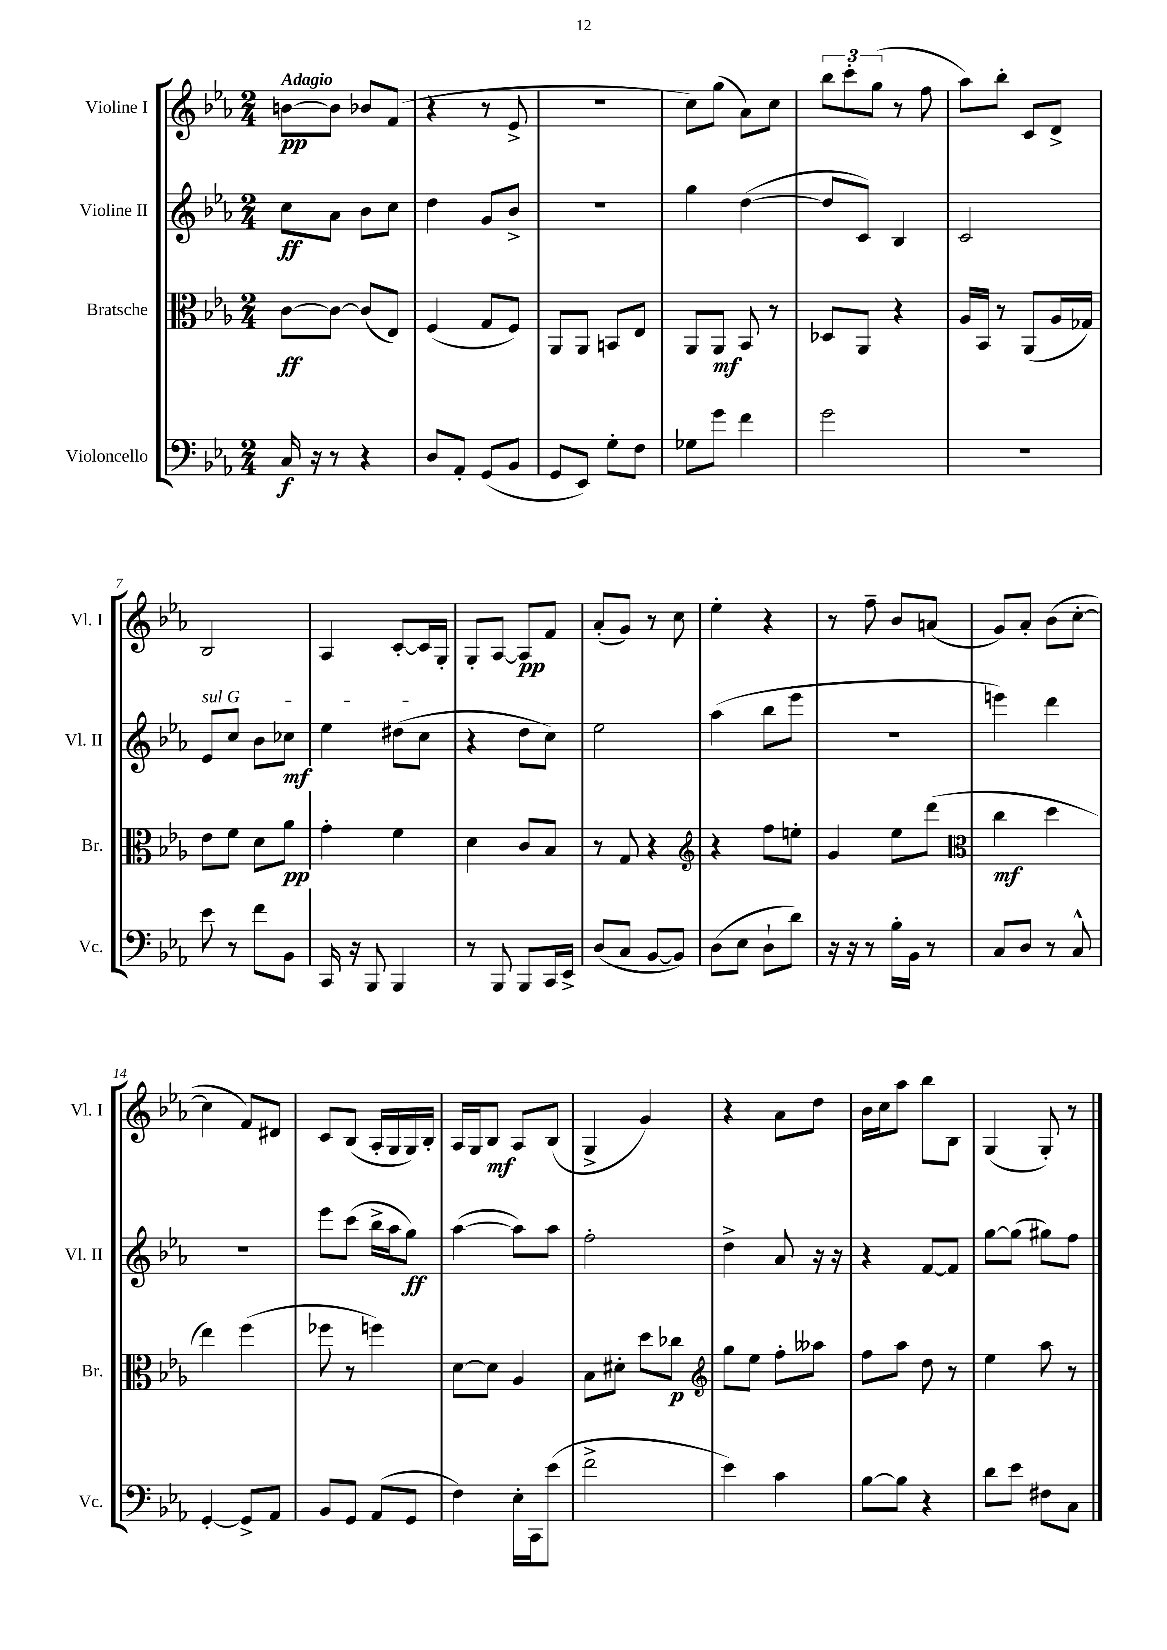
<<
\new StaffGroup <<
\new Staff = "s0" \with { instrumentName = "Violine I" shortInstrumentName = "Vl. I" } {
    \clef treble \key ees \major \numericTimeSignature \time 2/4 \tempo "Adagio"
    \autoBeamOff b'8[~\pp b'8] bes'8[ f'8]( |
    r4 r8 ees'8-> |
    r2 |
    c''8[) g''8]( aes'8[) c''8] |
    \tuplet 3/2 { bes''8[ c'''8-. g''8]( } r8 f''8 |
    aes''8[) bes''8]-. c'8[ d'8]-> |
    bes2 |
    aes4 c'8[~-. c'16 g16]-. |
    g8[-. aes8]~ aes8[\pp f'8] |
    aes'8[-.( g'8]) r8 c''8 |
    ees''4-. r4 |
    r8 f''8-- bes'8[ a'8]( |
    g'8[) aes'8]-. bes'8[( c''8]~-. |
    c''4 f'8[) dis'8] |
    c'8[ bes8]( aes16[-. g16 g16) bes16]-. |
    aes16[ g16 bes8]\mf aes8[ bes8]( |
    g4-> g'4) |
    r4 aes'8[ d''8] |
    bes'16[ c''16 aes''8] bes''8[ bes8] |
    g4( g8-.) r8 \bar "|." |
}
\new Staff = "s1" \with { instrumentName = "Violine II" shortInstrumentName = "Vl. II" } {
    \clef treble \key ees \major \numericTimeSignature \time 2/4
    \autoBeamOff c''8[\ff aes'8] bes'8[ c''8] |
    d''4 g'8[ bes'8]-> |
    R2 |
    g''4 d''4~( |
    d''8[ c'8]) bes4 |
    c'2 |
    \once \override TextSpanner.bound-details.left.text = \markup { \italic "sul G" } ees'8[\startTextSpan c''8] bes'8[ ces''8]\mf |
    ees''4 dis''8[( c''8]\stopTextSpan |
    r4 d''8[ c''8]) |
    ees''2 |
    aes''4( bes''8[ ees'''8] |
    R2 |
    e'''4) d'''4 |
    R2 |
    ees'''8[ c'''8]( bes''16[-> aes''16 g''8]\ff) |
    aes''4~( aes''8[) aes''8] |
    f''2-. |
    d''4-> aes'8 r16 r16 |
    r4 f'8[~ f'8] |
    g''8[~ g''8]( gis''8[) f''8] \bar "|." |
}
\new Staff = "s2" \with { instrumentName = "Bratsche" shortInstrumentName = "Br." } {
    \clef alto \key ees \major \numericTimeSignature \time 2/4
    \autoBeamOff c'8[~\ff c'8]~ c'8[( ees8]) |
    f4( g8[ f8]) |
    aes,8[ aes,8] b,8[ ees8] |
    aes,8[ aes,8]\mf bes,8 r8 |
    des8[ aes,8] r4 |
    aes16[ bes,16] r8 aes,8[( aes16 ges16]) |
    ees'8[ f'8] d'8[ aes'8]\pp |
    g'4-. f'4 |
    d'4 c'8[ bes8] |
    r8 g8 r4 |
    \clef treble r4 f''8[ e''8]-. |
    g'4 ees''8[ d'''8]( |
    \clef alto c''4\mf d''4 |
    ees''4) f''4( |
    fes''8 r8 f''4) |
    d'8[~ d'8] aes4 |
    bes8[ dis'8]-. d''8[ ces''8]\p |
    \clef treble g''8[ ees''8] f''8[-. aeses''8] |
    f''8[ aes''8] d''8 r8 |
    ees''4 aes''8 r8 \bar "|." |
}
\new Staff = "s3" \with { instrumentName = "Violoncello" shortInstrumentName = "Vc." } {
    \clef bass \key ees \major \numericTimeSignature \time 2/4
    \autoBeamOff c16\f r16 r8 r4 |
    d8[ aes,8]-. g,8[( bes,8] |
    g,8[ ees,8]) g8[-. f8] |
    ges8[ g'8] f'4 |
    g'2 |
    r2 |
    ees'8 r8 f'8[ bes,8] |
    c,16 r16 bes,,8 bes,,4 |
    r8 bes,,8 bes,,8[ c,16 ees,16]-> |
    d8[( c8] bes,8[~ bes,8]) |
    d8[( ees8] d8[-! d'8]) |
    r16 r16 r8 bes16[-. bes,16] r8 |
    c8[ d8] r8 c8-^ |
    g,4~-. g,8[-> aes,8] |
    bes,8[ g,8] aes,8[( g,8] |
    f4) ees16[-. c,16 ees'8]( |
    f'2-> |
    ees'4) c'4 |
    bes8[~ bes8] r4 |
    d'8[ ees'8] fis8[ c8] \bar "|." |
}
>>
>>
